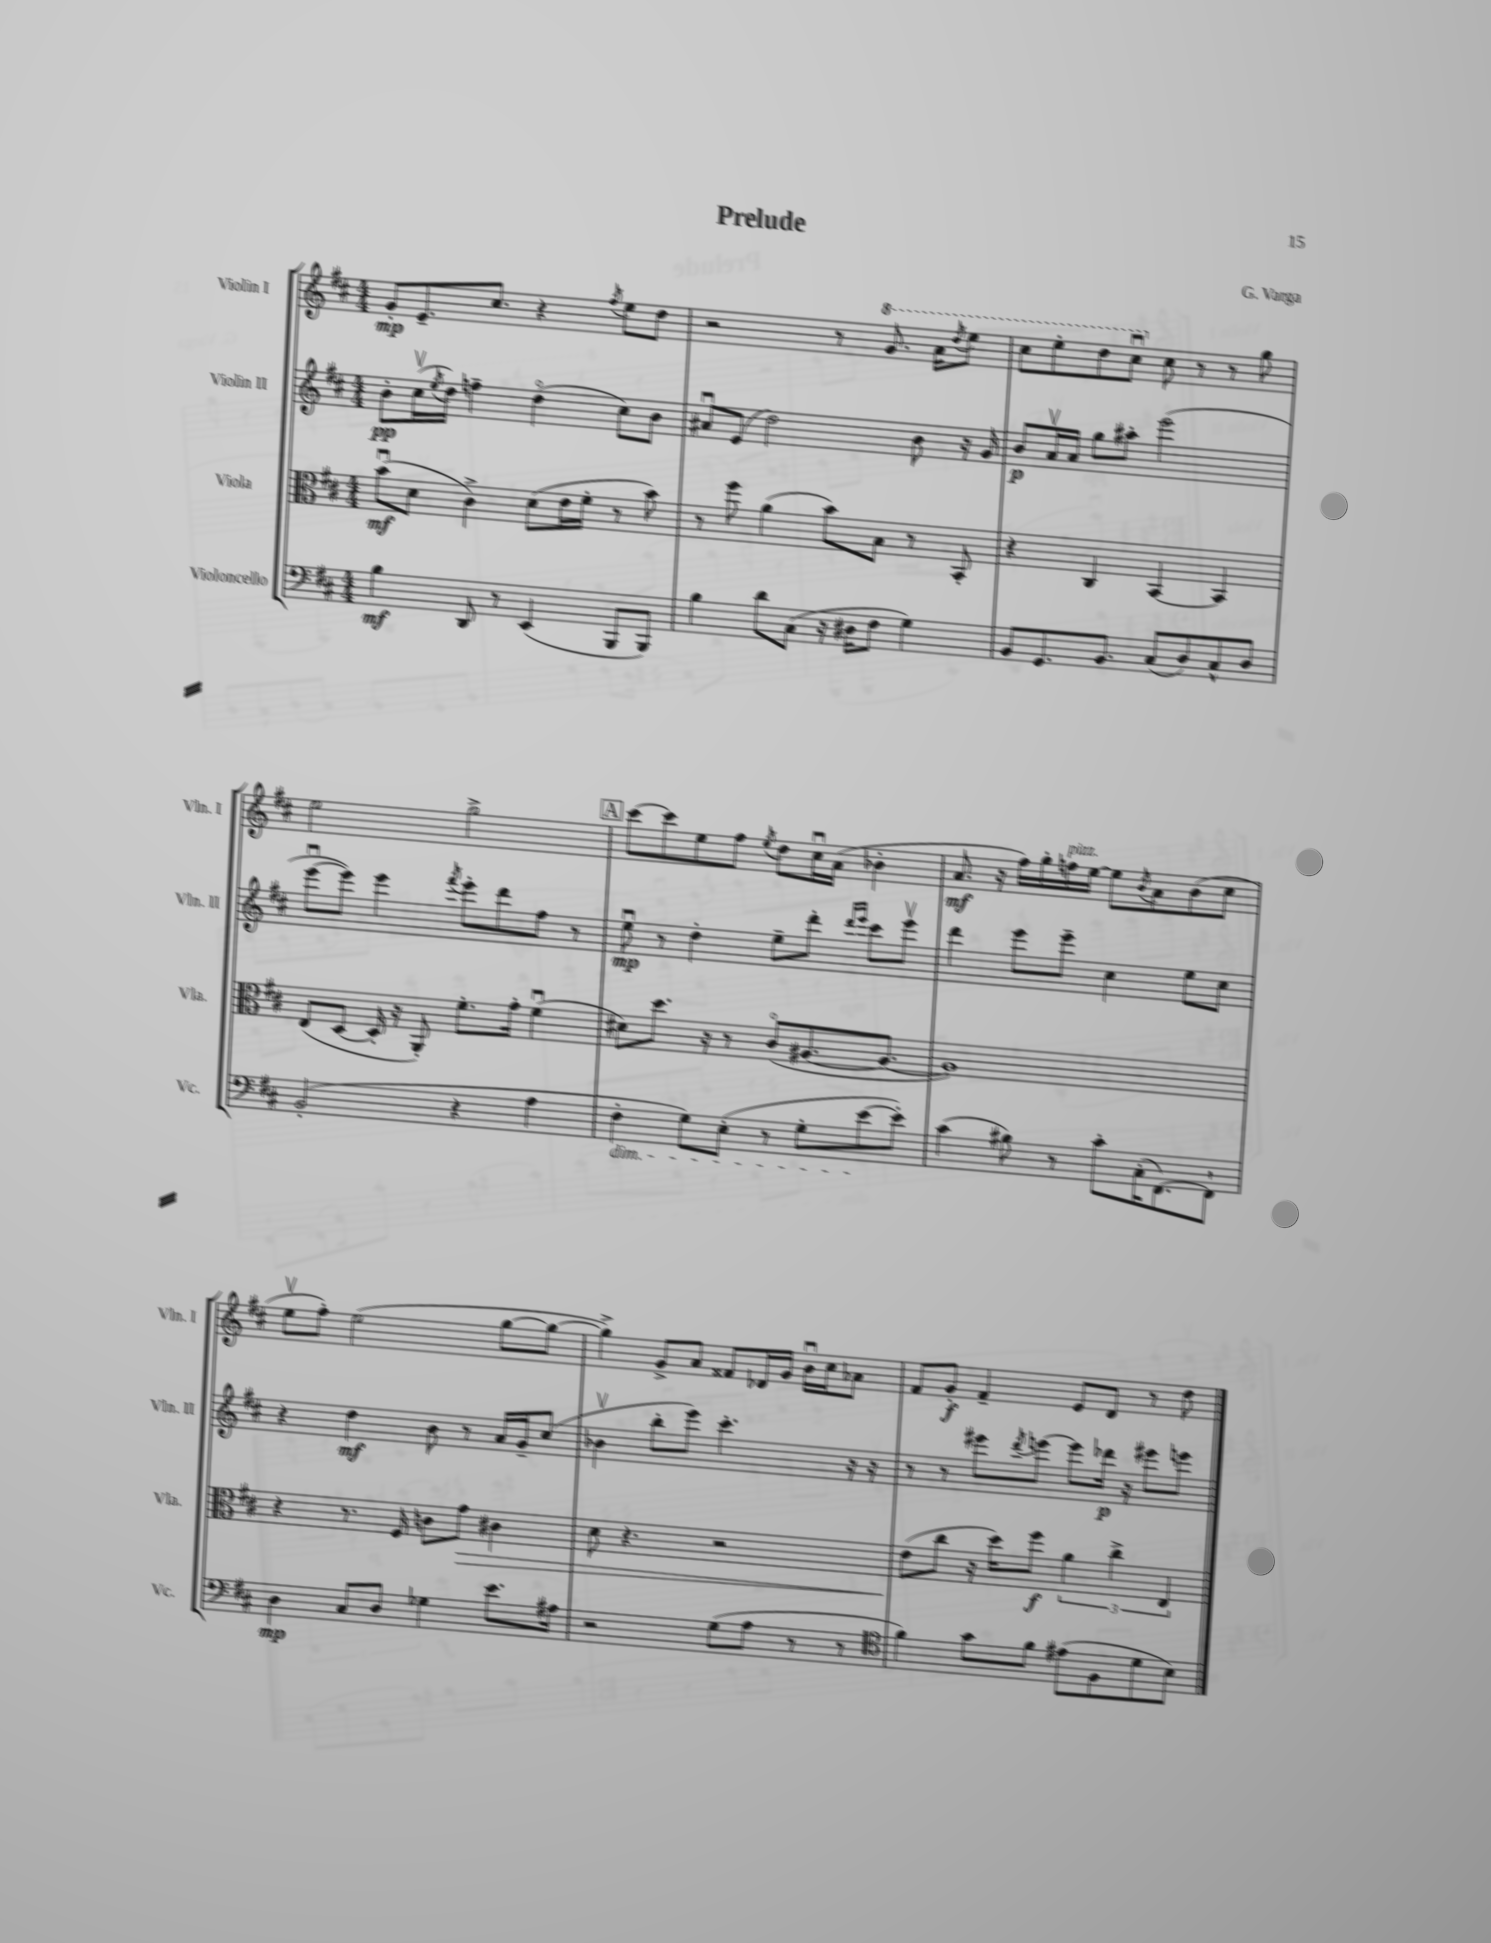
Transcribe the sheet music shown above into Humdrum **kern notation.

**kern	**dynam	**kern	**dynam	**kern	**dynam	**kern	**dynam
*part4	*part4	*part3	*part3	*part2	*part2	*part1	*part1
*staff4	*staff4	*staff3	*staff3	*staff2	*staff2	*staff1	*staff1
*I"Violoncello	*	*I"Viola	*	*I"Violin II	*	*I"Violin I	*
*I'Vc.	*	*I'Vla.	*	*I'Vln. II	*	*I'Vln. I	*
*clefF4	*	*clefC3	*	*clefG2	*	*clefG2	*
*k[f#c#]	*	*k[f#c#]	*	*k[f#c#]	*	*k[f#c#]	*
*M4/4	*	*M4/4	*	*M4/4	*	*M4/4	*
=1	=1	=1	=1	=1	=1	=1	=1
4B\	mf	(8bu\L	mf	8b'\L	pp	8g'/L	mp
.	.	8d\J	.	(16cc#v\L	.	8.e~/	.
.	.	.	.	8qee/	.	.	.
.	.	.	.	16dd\JJ)	.	.	.
8DD/	.	4c#^\)	.	4ffn~\	.	.	.
.	.	.	.	.	.	8.cc#/J	.
8r	.	.	.	.	.	.	.
(4EE/	.	(8d\L	.	(4dd\	.	4r	.
.	.	16e\L	.	.	.	.	.
.	.	16f#'\JJ	.	.	.	.	.
.	.	.	.	.	.	8qff#/	.
8BBB/L	.	8r	.	8cc#\L)	.	8ee\L	.
8BBB/J)	.	8b\)	.	8b\J	.	8dd\J	.
=2	=2	=2	=2	=2	=2	=2	=2
4B\	.	8r	.	8a#Xu/L	.	2r	.
.	.	8ff#\	.	(8e/J	.	.	.
8d\L	.	(4a\	.	2dd\)	.	.	.
(8C#\J	.	.	.	.	.	.	.
16r	.	8b\L)	.	.	.	8r	.
16D#X\KL	.	.	.	.	.	.	.
*	*	*	*	*	*	*8va	*
8F#\J	.	8B\J	.	.	.	8.gg/	.
4G\)	.	8r	.	8b\	.	.	.
.	.	.	.	.	.	16aa\KL	.
.	.	.	.	.	.	8qddd/	.
.	.	8BB'/	.	16r	.	8eee\J	.
.	.	.	.	16g/	.	.	.
=3	=3	=3	=3	=3	=3	=3	=3
8BB/L	.	4r	.	8b/L	p	8ccc#\L	.
8.GG/	.	.	.	16av/L	.	8eee'\	.
.	.	.	.	16a/JJ	.	.	.
.	.	4C#/	.	8gg\L	.	8ddd\	.
8.BB/J	.	.	.	.	.	.	.
.	.	.	.	8aa#X'\J	.	8ccc#u\J	.
*	*	*	*	*	*	*X8va	*
(8C#/L	.	[4BB/	.	(2eee\	.	8cc#\	.
8D/)	.	.	.	.	.	8r	.
8C#^^/	.	4BB/]	.	.	.	8r	.
8D/J	.	.	.	.	.	8gg\	.
!!LO:LB:g=z
=4	=4	=4	=4	=4	=4	=4	=4
(2BB'/	.	(8E/L	.	[8eeeu\L	.	2ee\	.
.	.	[8D/J	.	8eee\J])	.	.	.
.	.	16D'/]	.	4eee\	.	.	.
.	.	16r	.	.	.	.	.
.	.	8AA'/)	.	.	.	.	.
.	.	.	.	8qfff#/	.	.	.
4r	.	8.f#'\L	.	8eee'\L	.	2gg^\	.
.	.	.	.	8ddd\	.	.	.
.	.	16g'\Jk	.	.	.	.	.
4A\	.	(4f#u\	.	8ff#\J	.	.	.
.	.	.	.	8r	.	.	.
!!LO:REH:place=s1:t=A
=5	=5	=5	=5	=5	=5	=5	=5
!LO:TX:b:i:t=dim.	!	!	!	!	!	!	!
4F#'\	.	8d#X\L)	.	8eeu\	mp	[8ccc#\L	.
.	.	8.dd\J	.	8r	.	8ccc#\]	.
8G\L)	.	.	.	4dd'\	.	8ee\	.
.	.	16r	.	.	.	.	.
(8E'\J	.	8r	.	.	.	8ff#\J	.
.	.	.	.	.	.	8qee/	.
8r	.	(8c#/L	.	8ee~\L	.	8dd\L	.
8G'\L	.	[8.A#X/	.	8ddd'\J	.	16cc#u\L	.
.	.	.	.	.	.	(16a\JJ	.
.	.	.	.	16qqddd/LL	.	.	.
.	.	.	.	16qqeee/JJ	.	.	.
[8e\	.	.	.	8ccc#\L	.	4b-X'\	.
.	.	8.A#/J_	.	.	.	.	.
8e'\J])	.	.	.	8eeev\J	.	.	.
=6	=6	=6	=6	=6	=6	=6	=6
(4c#\	.	1A#])	.	4ddd\	.	8.a/	mf
.	.	.	.	.	.	16r	.
8B#X\)	.	.	.	8eee\L	.	16ff#\LL)	.
.	.	.	.	.	.	16gg'\	.
!	!	!	!	!	!	!LO:TX:a:i:t=pizz.	!
8r	.	.	.	8eee~\J	.	16ffn\	.
.	.	.	.	.	.	[16ee\JJ	.
8c#'\L	.	.	.	4cc#\	.	8ee\L]	.
.	.	.	.	.	.	8qb/	.
(16C#'\K	.	.	.	.	.	8a\	.
[8.FF#\)	.	.	.	.	.	.	.
.	.	.	.	8ee\L	.	(8b\	.
8FF#`\J]	.	.	.	8cc#\J	.	8cc#\J	.
!!LO:LB:g=z
=7	=7	=7	=7	=7	=7	=7	=7
4D\	mp	4r	.	4r	.	8eev\L	.
.	.	.	.	.	.	8ff#'\J)	.
8C#/L	.	8.r	.	4dd\	mf	(2ee\	.
8D/J	.	.	.	.	.	.	.
.	.	16F#/	.	.	.	.	.
4G-X\	.	8cn\L	.	8b\	.	.	.
!	!	!	!LO:HP:b	!	!	!	!
.	.	8g\J	>	8r	.	.	.
8.e\L	.	4c#X\	.	16a/LL	.	[8gg\L	.
.	.	.	.	16g~/J	.	.	.
.	.	.	.	(8cc#/J	.	8gg\J_	.
16A#X\Jk	.	.	.	.	.	.	.
=8	=8	=8	=8	=8	=8	=8	=8
2r	.	8d\	.	4b-Xv\	.	4gg^\])	.
.	.	4.r	.	.	.	.	.
.	.	.	.	8bb'\L	.	8g^/L	.
.	.	.	.	8eee\J)	.	8a/J	.
(8G\L	.	2r	.	4.ccc#'\	.	8f##X/L	.
8A\J	.	.	.	.	.	16d-X/L	.
.	.	.	.	.	.	16g/JJ	.
8r	.	.	.	.	.	16bu\LL	.
.	.	.	.	.	.	16cc#\J	.
8r	.	.	.	16r	.	8a-X\J	.
.	.	.	.	16r	.	.	.
=9	=9	=9	=9	=9	=9	=9	=9
*clefC4	*	*	*	*	*	*	*
4f#\)	.	(8e\L	.	8r	.	8f#/L	.
.	.	8cc#\J	]	8r	.	8g'/J	f
8g\L	.	16r	.	8eee#X\L	.	4f#~/	.
.	.	16dd\KL)	.	.	.	.	.
.	.	.	.	8qddd/	.	.	.
8f#\J	.	8ff#\J	f	[8eeen\J	.	.	.
(8e#X\L	.	6a\	.	8eee\L]	.	8e/L	.
8F#\	.	.	.	16ddd-X\Jk	p	8d/J	.
.	.	6cc#^\	.	.	.	.	.
.	.	.	.	16r	.	.	.
8d\	.	.	.	8eee#X\L	.	8r	.
.	.	6E/	.	.	.	.	.
8B\J)	.	.	.	8eeen\J	.	8dd\	.
==	==	==	==	==	==	==	==
*-	*-	*-	*-	*-	*-	*-	*-
